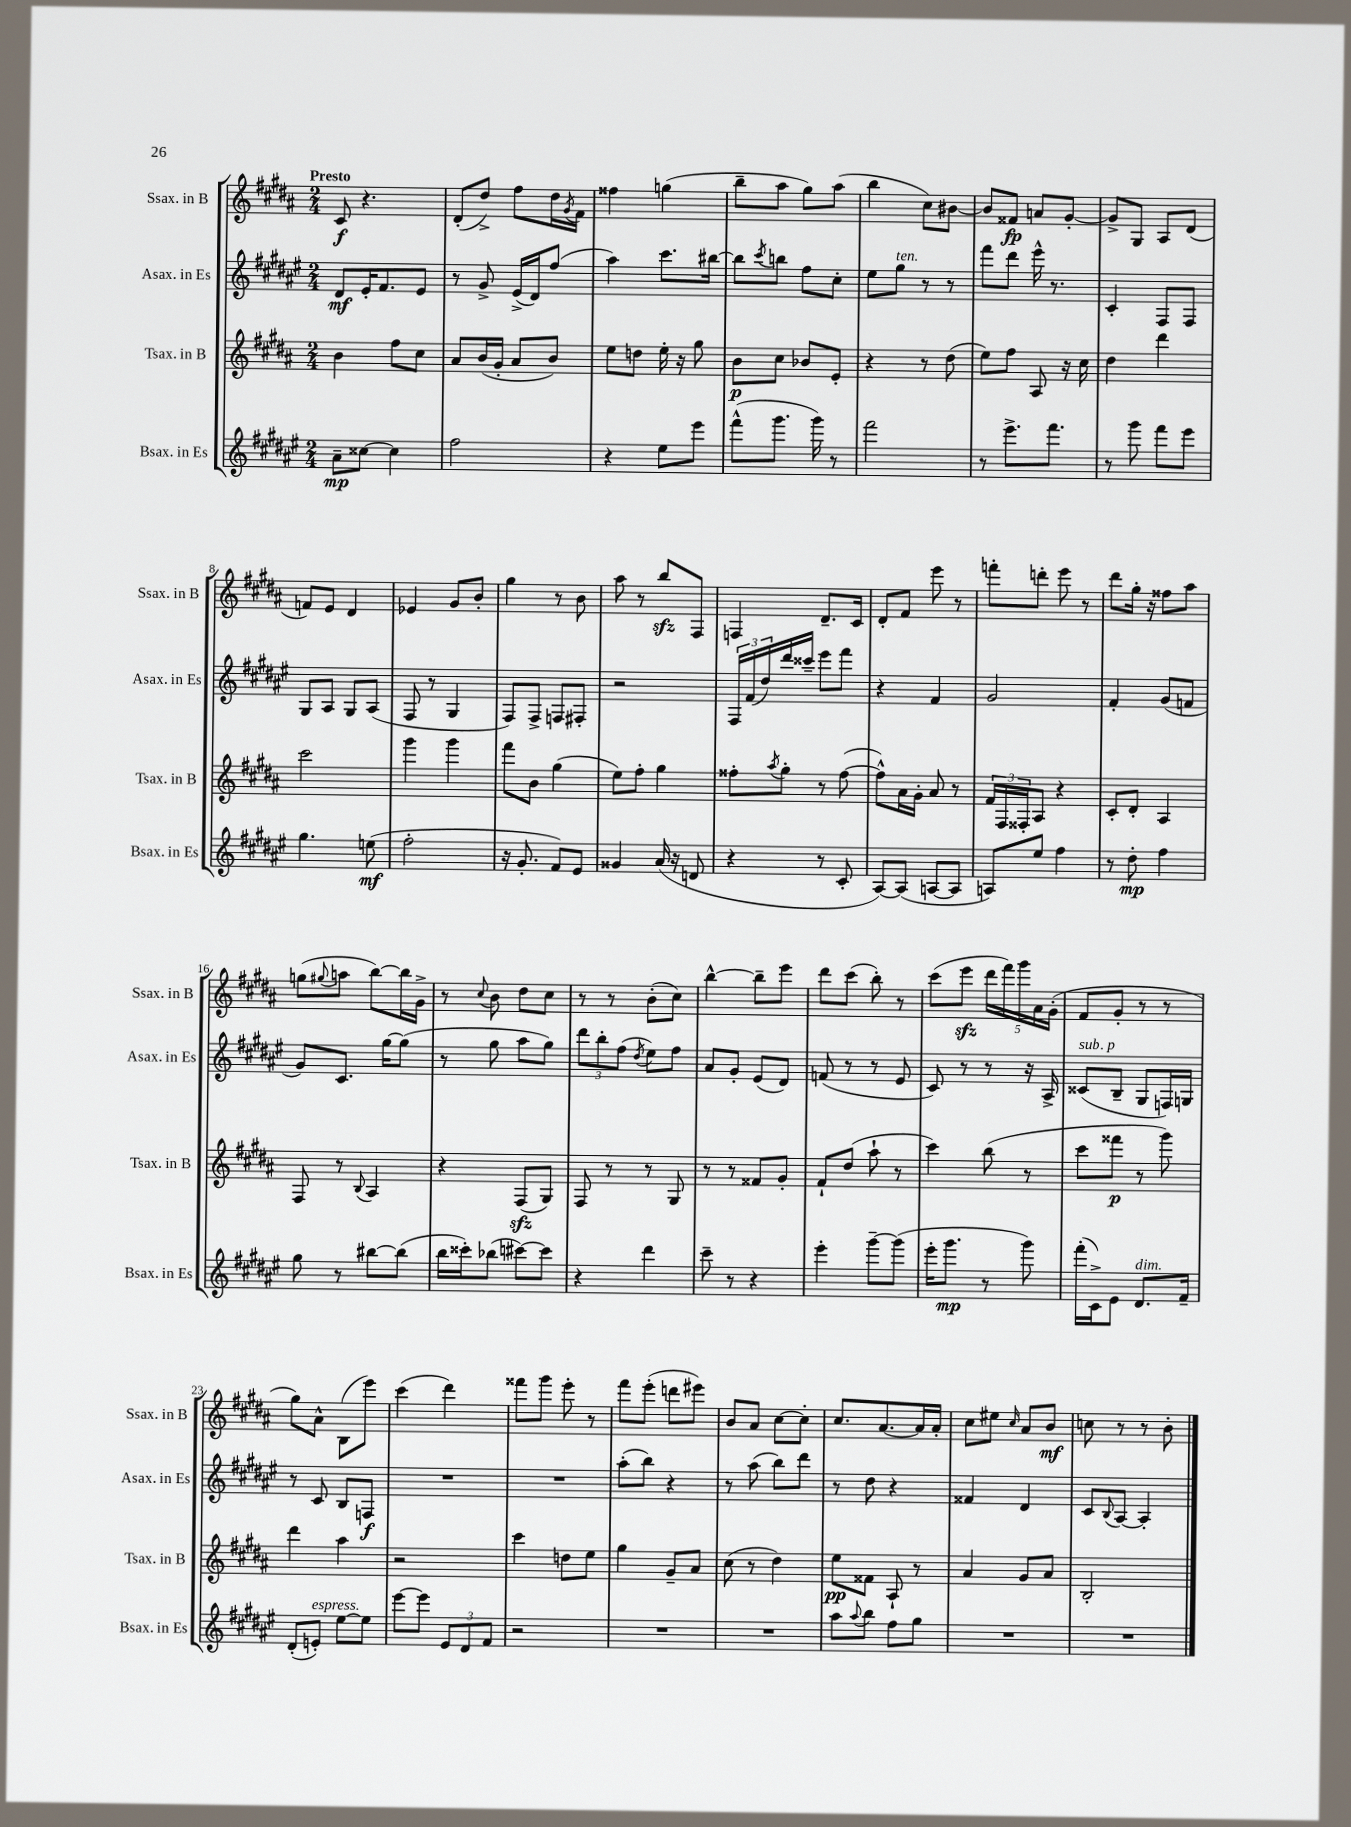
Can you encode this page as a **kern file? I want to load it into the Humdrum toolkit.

**kern	**dynam	**kern	**dynam	**kern	**dynam	**kern	**dynam
*part4	*part4	*part3	*part3	*part2	*part2	*part1	*part1
*staff4	*staff4	*staff3	*staff3	*staff2	*staff2	*staff1	*staff1
*I"Bsax. in Es	*	*I"Tsax. in B	*	*I"Asax. in Es	*	*I"Ssax. in B	*
*I'Bsax. in Es	*	*I'Tsax. in B	*	*I'Asax. in Es	*	*I'Ssax. in B	*
*clefG2	*	*clefG2	*	*clefG2	*	*clefG2	*
*k[f#c#g#d#a#e#]	*	*k[f#c#g#d#a#]	*	*k[f#c#g#d#a#e#]	*	*k[f#c#g#d#a#]	*
*M2/4	*	*M2/4	*	*M2/4	*	*M2/4	*
=1	=1	=1	=1	=1	=1	=1	=1
!	!	!	!	!	!	!LO:TX:a:B:t=Presto	!
8a#~\L	mp	4b\	.	8d#/L	mf	8c#/	f
[8cc##X\J	.	.	.	16e#'/K	.	4.r	.
.	.	.	.	8.f#/	.	.	.
4cc##\]	.	8ff#\L	.	.	.	.	.
.	.	8cc#\J	.	8e#/J	.	.	.
=2	=2	=2	=2	=2	=2	=2	=2
2ff#\	.	8a#/L	.	8r	.	(8d#'/L	.
.	.	(16b/L	.	8g#^/	.	8dd#^/J)	.
.	.	16g#'/JJ	.	.	.	.	.
.	.	8a#/L	.	(16e#^/LL	.	8ff#\L	.
.	.	.	.	16d#/J)	.	.	.
.	.	8b/J)	.	(8ff#/J	.	16dd#\L	.
.	.	.	.	.	.	8qg#/	.
.	.	.	.	.	.	16f#\JJ	.
=3	=3	=3	=3	=3	=3	=3	=3
4r	.	8ee\L	.	4aa#\)	.	4ff##X\	.
.	.	8ddn\J	.	.	.	.	.
8ee#\L	.	16ee'\	.	8.ccc#\L	.	(4ggn\	.
.	.	16r	.	.	.	.	.
8eee#\J	.	8gg#\	.	.	.	.	.
.	.	.	.	[16bb#X\Jk	.	.	.
=4	=4	=4	=4	=4	=4	=4	=4
(8fff#^^\L	.	8b\L	p	8bb#\L]	.	8bb~\L	.
.	.	.	.	8qccc#/	.	.	.
8.ggg#\J	.	8cc#\J	.	8bbn\J	.	8aa#\J	.
.	.	8b-X/L	.	8ff#\L	.	8gg#\L)	.
16ggg#\)	.	.	.	.	.	.	.
8r	.	8e'/J	.	8cc#'\J	.	(8aa#\J	.
=5	=5	=5	=5	=5	=5	=5	=5
2fff#\	.	4r	.	8ee#\L	.	4bb\	.
!	!	!	!	!LO:TX:a:i:t=ten.	!	!	!
.	.	.	.	8gg#\J	.	.	.
.	.	8r	.	8r	.	8cc#\L)	.
.	.	(8dd#\	.	8r	.	[8b#X\J	.
=6	=6	=6	=6	=6	=6	=6	=6
8r	.	8ee\L)	.	8fff#\L	.	8b#/L]	.
8.eee#^\L	.	8ff#\J	.	8ddd#\J	.	8f##X/J	fp
.	.	8A#/	.	16eee#^^\	.	8an/L	.
8.fff#\J	.	.	.	8.r	.	.	.
.	.	16r	.	.	.	[8g#'/J	.
.	.	16cc#\	.	.	.	.	.
=7	=7	=7	=7	=7	=7	=7	=7
8r	.	4dd#\	.	4c#'/	.	8g#^/L]	.
8ggg#\	.	.	.	.	.	8G#/J	.
8fff#\L	.	4ddd#\	.	8F#/L	.	8A#/L	.
8eee#\J	.	.	.	8F#/J	.	(8d#/J	.
!!LO:LB:g=z
=8	=8	=8	=8	=8	=8	=8	=8
4.gg#\	.	2ccc#\	.	8G#/L	.	8fn/L)	.
.	.	.	.	8A#/J	.	8e/J	.
.	.	.	.	8G#/L	.	4d#/	.
(8een\	mf	.	.	(8A#/J	.	.	.
=9	=9	=9	=9	=9	=9	=9	=9
2ff#'\	.	4ggg#\	.	8F#/	.	4e-X/	.
.	.	.	.	8r	.	.	.
.	.	4ggg#\	.	4G#/	.	8g#/L	.
.	.	.	.	.	.	8b'/J	.
=10	=10	=10	=10	=10	=10	=10	=10
16r	.	8fff#\L	.	8F#/L)	.	4gg#\	.
8.g#'/	.	.	.	.	.	.	.
.	.	8b\J	.	8F#^/J	.	.	.
8f#/L)	.	(4gg#\	.	8Fn/L	.	8r	.
8e#/J	.	.	.	8F#X'/J	.	8b\	.
=11	=11	=11	=11	=11	=11	=11	=11
4g##X/	.	8ee\L)	.	2r	.	8aa#\	.
.	.	8ff#'\J	.	.	.	8r	.
(16a#/	.	4gg#\	.	.	.	8bbzz/L	.
16r	.	.	.	.	.	.	.
8dn/	.	.	.	.	.	8F#/J	.
=12	=12	=12	=12	=12	=12	=12	=12
4r	.	8ff##X'\L	.	24F#/LL	.	4Fn/	.
.	.	.	.	(24f#/	.	.	.
.	.	.	.	24dd#/)	.	.	.
.	.	8qaa#/	.	.	.	.	.
.	.	8gg#'\J	.	16ddd#/	.	.	.
.	.	.	.	16ccc##X~/JJ	.	.	.
8r	.	8r	.	8eee#\L	.	8.d#~/L	.
8c#'/	.	([8ff##\	.	8fff#\J	.	.	.
.	.	.	.	.	.	16c#/Jk	.
=13	=13	=13	=13	=13	=13	=13	=13
[8A#/L)	.	8ff##^^\L])	.	4r	.	8d#'/L	.
(8A#/J]	.	16a#\L	.	.	.	8f#/J	.
.	.	16g#'\JJ	.	.	.	.	.
[8An/L	.	8a#/	.	4f#/	.	8eee\	.
8A/J]	.	8r	.	.	.	8r	.
=14	=14	=14	=14	=14	=14	=14	=14
8An/L)	.	24f#/LL	.	2g#/	.	8fffn'\L	.
.	.	24F#/	.	.	.	.	.
.	.	24F##X'/J	.	.	.	.	.
8ee#/J	.	8A#/J	.	.	.	8dddn'\J	.
4ff#\	.	4r	.	.	.	8eee\	.
.	.	.	.	.	.	8r	.
=15	=15	=15	=15	=15	=15	=15	=15
8r	.	8c#'/L	.	4f#'/	.	8ddd#\L	.
8dd#'\	mp	8d#'/J	.	.	.	16gg#'\Jk	.
.	.	.	.	.	.	16r	.
4ff#\	.	4A#/	.	(8g#/L	.	8ff##X\L	.
.	.	.	.	8fn/J	.	8aa#\J	.
!!LO:LB:g=z
=16	=16	=16	=16	=16	=16	=16	=16
8gg#\	.	8F#/	.	8g#/L)	.	(8ggn\L	.
.	.	.	.	.	.	8qqgg#X/	.
8r	.	8r	.	8.c#/J	.	8aan\J	.
.	.	8qqB/	.	.	.	.	.
[8bb#X\L	.	4A#/	.	.	.	[8bb\L)	.
.	.	.	.	[16gg#\KL	.	.	.
(8bb#\J]	.	.	.	(8gg#\J]	.	16bb\L]	.
.	.	.	.	.	.	16g#^\JJ	.
=17	=17	=17	=17	=17	=17	=17	=17
16bb\LL	.	4r	.	8r	.	8r	.
16ccc##X'\J)	.	.	.	.	.	.	.
.	.	.	.	.	.	8qqcc#/	.
(8bb-X\J	.	.	.	8gg#\	.	8b\	.
[8ccc#X\L)	.	(8F#zz/L	.	8aa#\L	.	8dd#\L	.
8ccc#\J]	.	8G#/J)	.	8gg#\J)	.	8cc#\J	.
=18	=18	=18	=18	=18	=18	=18	=18
4r	.	8F#/	.	12ddd#\L	.	8r	.
.	.	.	.	12bb'\	.	.	.
.	.	8r	.	.	.	8r	.
.	.	.	.	(12ff#\J	.	.	.
.	.	.	.	8qdd#/	.	.	.
4ddd#\	.	8r	.	8ee#\L)	.	(8b'\L	.
.	.	8G#/	.	8ff#\J	.	8cc#\J)	.
=19	=19	=19	=19	=19	=19	=19	=19
8ccc#~\	.	8r	.	8a#/L	.	[4bb^^\	.
8r	.	8r	.	8g#'/J	.	.	.
4r	.	8f##X/L	.	(8e#/L	.	8bb~\L]	.
.	.	8g#'/J	.	8d#/J)	.	8eee\J	.
=20	=20	=20	=20	=20	=20	=20	=20
4eee#'\	.	8f#`/L	.	(8fn/	.	8ddd#\L	.
.	.	(8dd#/J	.	8r	.	(8ccc#\J	.
[8ggg#~\L	.	8aa#`\	.	8r	.	8bb'\)	.
(8ggg#\J]	.	8r	.	8e#/	.	8r	.
=21	=21	=21	=21	=21	=21	=21	=21
16eee#'\KL	.	4ccc#\)	.	8c#/)	.	(8ccc#\L	.
8.ggg#\J	mp	.	.	.	.	.	.
.	.	.	.	8r	.	8eeezz\J	.
8r	.	(8bb\	.	8r	.	20ddd#\LL	.
.	.	.	.	.	.	20fff#\)	.
.	.	.	.	.	.	20ggg#\	.
8ggg#\)	.	8r	.	16r	.	.	.
.	.	.	.	.	.	20a#\	.
.	.	.	.	16A#^/	.	.	.
.	.	.	.	.	.	(20g#'\JJ	.
=22	=22	=22	=22	=22	=22	=22	=22
!	!	!	!	!LO:TX:a:i:t=sub. p	!	!	!
(16fff#'\LL	.	8ccc#\L	.	(8c##X/L	.	8f#/L	.
16c#^\J)	.	.	.	.	.	.	.
8e#\J	.	8fff##X\J	p	8B~/J	.	8g#'/J	.
!LO:TX:a:i:t=dim.	!	!	!	!	!	!	!
8.d#/L	.	8r	.	8G#/L	.	8r	.
.	.	8ggg#\)	.	16Fn/L)	.	8r	.
16f#~/Jk	.	.	.	16Gn/JJ	.	.	.
!!LO:LB:g=z
=23	=23	=23	=23	=23	=23	=23	=23
(8d#'/L	.	4ddd#\	.	8r	.	8gg#\L)	.
!LO:TX:a:i:t=espress.	!	!	!	!	!	!	!
8en'/J)	.	.	.	8c#/	.	8a#^^\J	.
[8ee#\L	.	4aa#\	.	8B/L	.	(8B\L	.
8ee#\J]	.	.	.	8Fn/J	f	8eee\J)	.
=24	=24	=24	=24	=24	=24	=24	=24
[8eee#\L	.	2r	.	2r	.	(4ccc#\	.
8eee#\J]	.	.	.	.	.	.	.
12e#/L	.	.	.	.	.	4ddd#\)	.
12d#/	.	.	.	.	.	.	.
12f#/J	.	.	.	.	.	.	.
=25	=25	=25	=25	=25	=25	=25	=25
2r	.	4ccc#\	.	2r	.	8fff##X\L	.
.	.	.	.	.	.	8ggg#\J	.
.	.	8ddn\L	.	.	.	8eee'\	.
.	.	8ee\J	.	.	.	8r	.
=26	=26	=26	=26	=26	=26	=26	=26
2r	.	4gg#\	.	(8aa#'\L	.	8fff#\L	.
.	.	.	.	8bb\J)	.	(8eee'\J	.
.	.	8g#~/L	.	4r	.	8dddn\L	.
.	.	8a#/J	.	.	.	8eee#X\J)	.
=27	=27	=27	=27	=27	=27	=27	=27
2r	.	(8cc#\	.	8r	.	8b/L	.
.	.	8r	.	(8aa#\	.	8a#/J	.
.	.	4dd#\)	.	8bb\L)	.	[8cc#\L	.
.	.	.	.	8ddd#\J	.	8cc#'\J]	.
=28	=28	=28	=28	=28	=28	=28	=28
8aa#\L	.	8ee\L	pp	8r	.	8.cc#/L	.
8qqaa#/	.	.	.	.	.	.	.
8bb\J	.	8f##X\J	.	8dd#\	.	.	.
.	.	.	.	.	.	[8.a#/	.
8ff#\L	.	8A#`/	.	4r	.	.	.
8gg#\J	.	8r	.	.	.	16a#/L]	.
.	.	.	.	.	.	16a#'/JJ	.
=29	=29	=29	=29	=29	=29	=29	=29
2r	.	4a#/	.	4f##X/	.	8cc#\L	.
.	.	.	.	.	.	8ee#X\J	.
.	.	.	.	.	.	16qqcc#/	.
.	.	8g#/L	.	4d#/	.	8a#/L	.
.	.	8a#/J	.	.	.	8b/J	mf
=30	=30	=30	=30	=30	=30	=30	=30
2r	.	2B'/	.	8c#/L	.	8ccn\	.
.	.	.	.	8qqB/	.	.	.
.	.	.	.	[8A#/J	.	8r	.
.	.	.	.	4A#'/]	.	8r	.
.	.	.	.	.	.	8b'\	.
==	==	==	==	==	==	==	==
*-	*-	*-	*-	*-	*-	*-	*-
